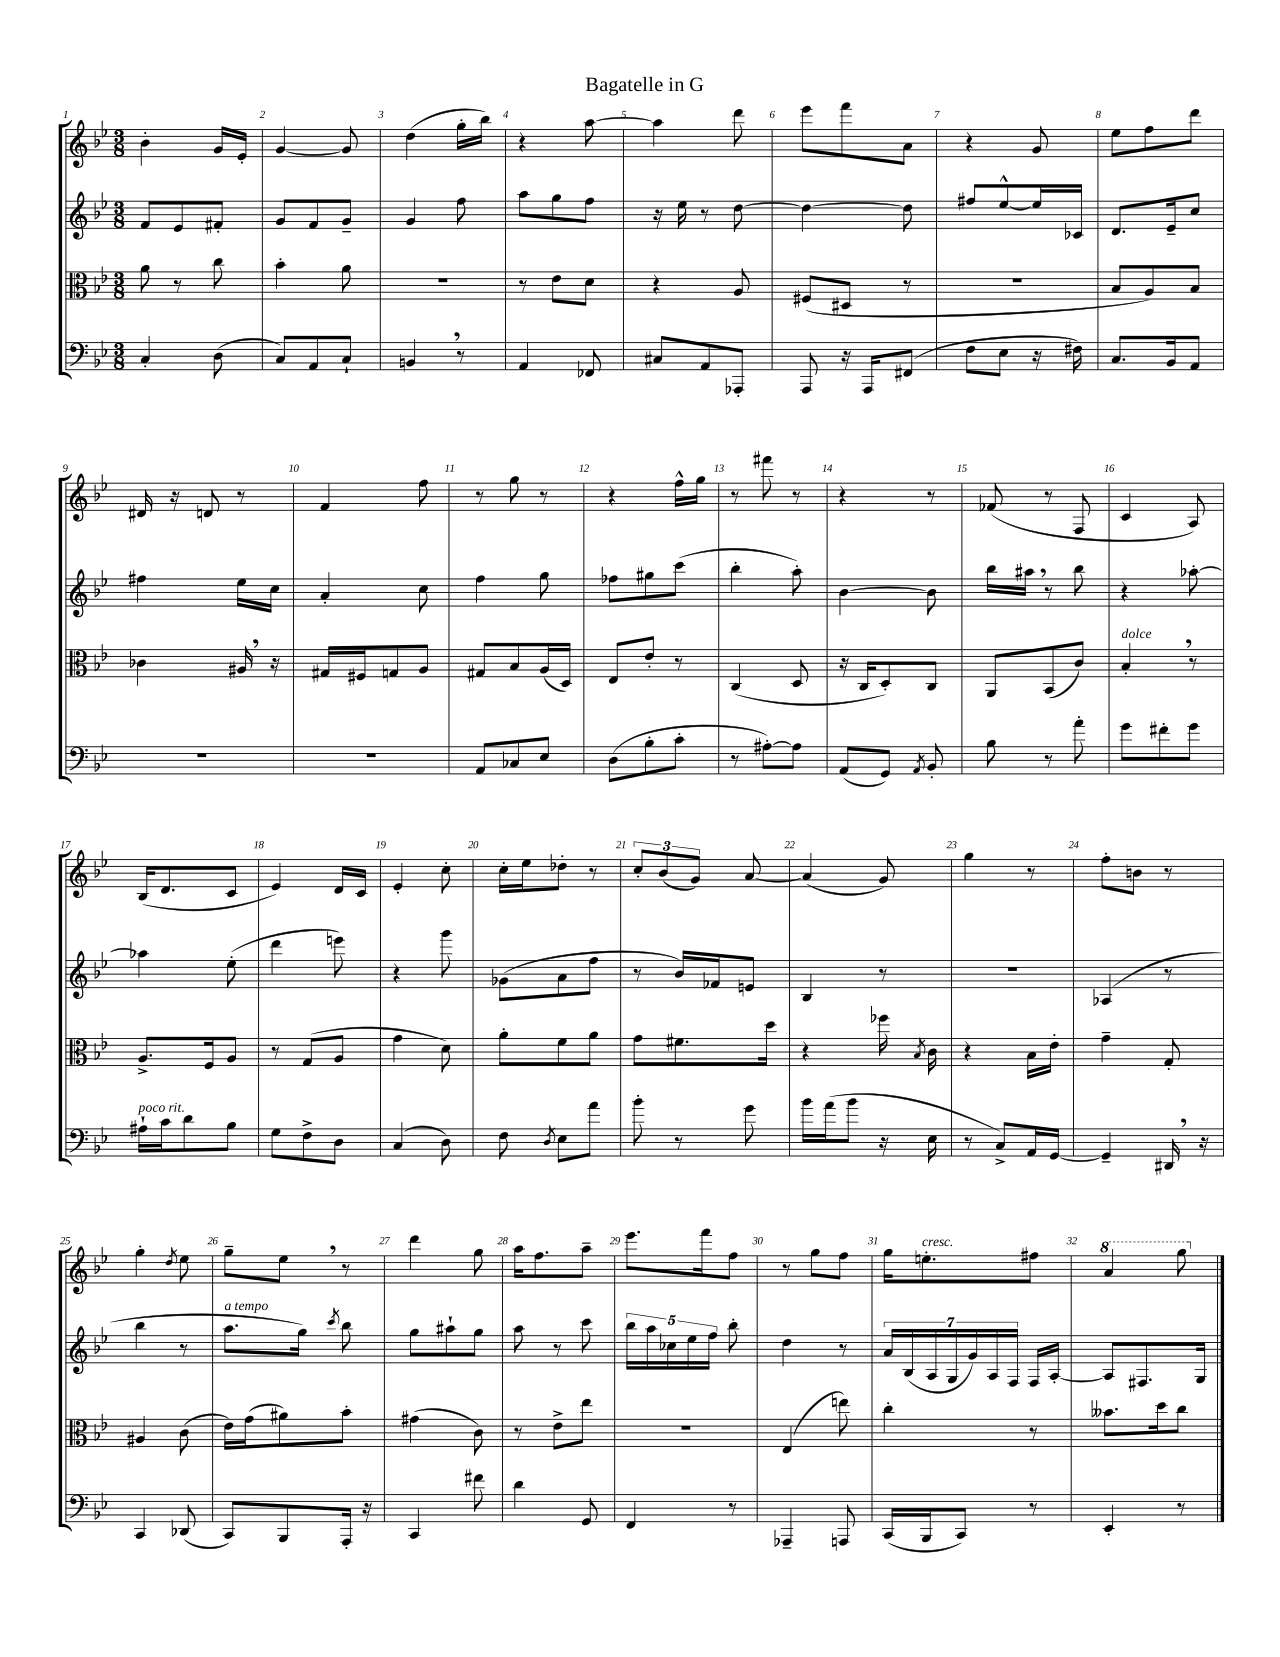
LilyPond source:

\header { title = "Bagatelle in G" }
<<
\new StaffGroup <<
\new Staff = "s0" {
    \clef treble \key bes \major \numericTimeSignature \time 3/8
    \autoBeamOff bes'4-. g'16[ ees'16]-. |
    g'4~ g'8 |
    d''4( g''16[-. bes''16]) |
    r4 a''8~ |
    a''4 d'''8 |
    ees'''8[ f'''8 a'8] |
    r4 g'8 |
    ees''8[ f''8 d'''8] |
    dis'16 r16 d'8 r8 |
    f'4 f''8 |
    r8 g''8 r8 |
    r4 f''16[-^ g''16] |
    r8 fis'''8 r8 |
    r4 r8 |
    fes'8( r8 f8 |
    c'4 a8) |
    bes16[( d'8. c'8] |
    ees'4) d'16[ c'16] |
    ees'4-. c''8-. |
    c''16[-. ees''16 des''8]-. r8 |
    \tuplet 3/2 { c''8[-. bes'8( g'8]) } a'8~ |
    a'4( g'8) |
    g''4 r8 |
    f''8[-. b'8] r8 |
    g''4-. \acciaccatura { d''8 } ees''8 |
    g''8[-- ees''8] \breathe r8 |
    d'''4 g''8 |
    a''16[ f''8. a''8]-- |
    ees'''8.[ f'''16 f''8] |
    r8 g''8[ f''8] |
    g''16[ e''8.-.^\markup { \italic "cresc." } fis''8] |
    \ottava #1 a''4 g'''8 \ottava #0 \bar "|." |
}
\new Staff = "s1" {
    \clef treble \key bes \major \numericTimeSignature \time 3/8
    \autoBeamOff f'8[ ees'8 fis'8]-. |
    g'8[ f'8 g'8]-- |
    g'4 f''8 |
    a''8[ g''8 f''8] |
    r16 ees''16 r8 d''8~ |
    d''4~ d''8 |
    fis''8[ ees''8~-^ ees''16 ces'16] |
    d'8.[ ees'16-- c''8] |
    fis''4 ees''16[ c''16] |
    a'4-. c''8 |
    f''4 g''8 |
    fes''8[ gis''8 c'''8]( |
    bes''4-. a''8-.) |
    bes'4~ bes'8 |
    bes''16[ ais''16] \breathe r8 bes''8 |
    r4 aes''8~-. |
    aes''4 ees''8-.( |
    d'''4 e'''8) |
    r4 g'''8 |
    ges'8[( a'8 f''8] |
    r8 bes'16[) fes'16 e'8] |
    bes4 r8 |
    R4. |
    aes4( r8 |
    bes''4 r8 |
    a''8.[^\markup { \italic "a tempo" } g''16]) \acciaccatura { c'''8 } bes''8 |
    g''8[ ais''8-! g''8] |
    a''8 r8 c'''8 |
    \tuplet 5/4 { bes''16[ a''16 ces''16 ees''16 f''16] } bes''8-. |
    d''4 r8 |
    \tuplet 7/4 { a'16[ bes16( a16 g16 g'16) a16 f16] } f16[ a16]~-. |
    a8[ fis8. g16] \bar "|." |
}
\new Staff = "s2" {
    \clef alto \key bes \major \numericTimeSignature \time 3/8
    \autoBeamOff a'8 r8 c''8 |
    bes'4-. a'8 |
    R4. |
    r8 ees'8[ d'8] |
    r4 a8 |
    fis8[( dis8] r8 |
    R4. |
    bes8[ a8) bes8] |
    ces'4 ais16 \breathe r16 |
    gis16[ fis16 g8 a8] |
    gis8[ bes8 a16( d16]) |
    ees8[ ees'8]-. r8 |
    c4( d8 |
    r16 c16[ d8-.) c8] |
    a,8[ bes,8( c'8]) |
    bes4-.^\markup { \italic "dolce" } \breathe r8 |
    a8.[-> f16 a8] |
    r8 g8[( a8] |
    g'4 d'8) |
    a'8[-. f'8 a'8] |
    g'8[ fis'8. d''16] |
    r4 fes''16 \acciaccatura { bes8 } c'16 |
    r4 bes16[ ees'16]-. |
    g'4-- g8-. |
    ais4 c'8( |
    ees'16[) g'16( ais'8) bes'8]-. |
    gis'4( c'8) |
    r8 ees'8[-> ees''8] |
    R4. |
    ees4( e''8) |
    c''4-. r8 |
    beses'8.[ d''16 c''8] \bar "|." |
}
\new Staff = "s3" {
    \clef bass \key bes \major \numericTimeSignature \time 3/8
    \autoBeamOff c4-. d8( |
    c8[) a,8 c8]-! |
    b,4 \breathe r8 |
    a,4 fes,8 |
    cis8[ a,8 aes,,8]-. |
    a,,8 r16 a,,16[ fis,8]( |
    f8[ ees8] r16 fis16) |
    c8.[ bes,16 a,8] |
    R4. |
    R4. |
    a,8[ ces8 ees8] |
    d8[( bes8-. c'8]-. |
    r8 ais8[~-.) ais8] |
    a,8[( g,8]) \acciaccatura { a,8 } bes,8-. |
    bes8 r8 a'8-. |
    g'8[ fis'8-. g'8] |
    ais16[-!^\markup { \italic "poco rit." } c'16 d'8 bes8] |
    g8[ f8-> d8] |
    c4( d8) |
    f8 \acciaccatura { d8 } ees8[ a'8] |
    bes'8-. r8 g'8 |
    bes'16[ a'16( bes'8] r16 ees16 |
    r8 c8[->) a,16 g,16]~ |
    g,4-- dis,16 \breathe r16 |
    c,4 des,8( |
    c,8[) bes,,8 a,,16]-. r16 |
    c,4 fis'8 |
    d'4 g,8 |
    f,4 r8 |
    aes,,4-- a,,8 |
    c,16[( bes,,16 c,8]) r8 |
    ees,4-. r8 \bar "|." |
}
>>
>>
\layout { \context { \Score \override BarNumber.break-visibility = ##(#f #t #t) barNumberVisibility = #all-bar-numbers-visible } }
